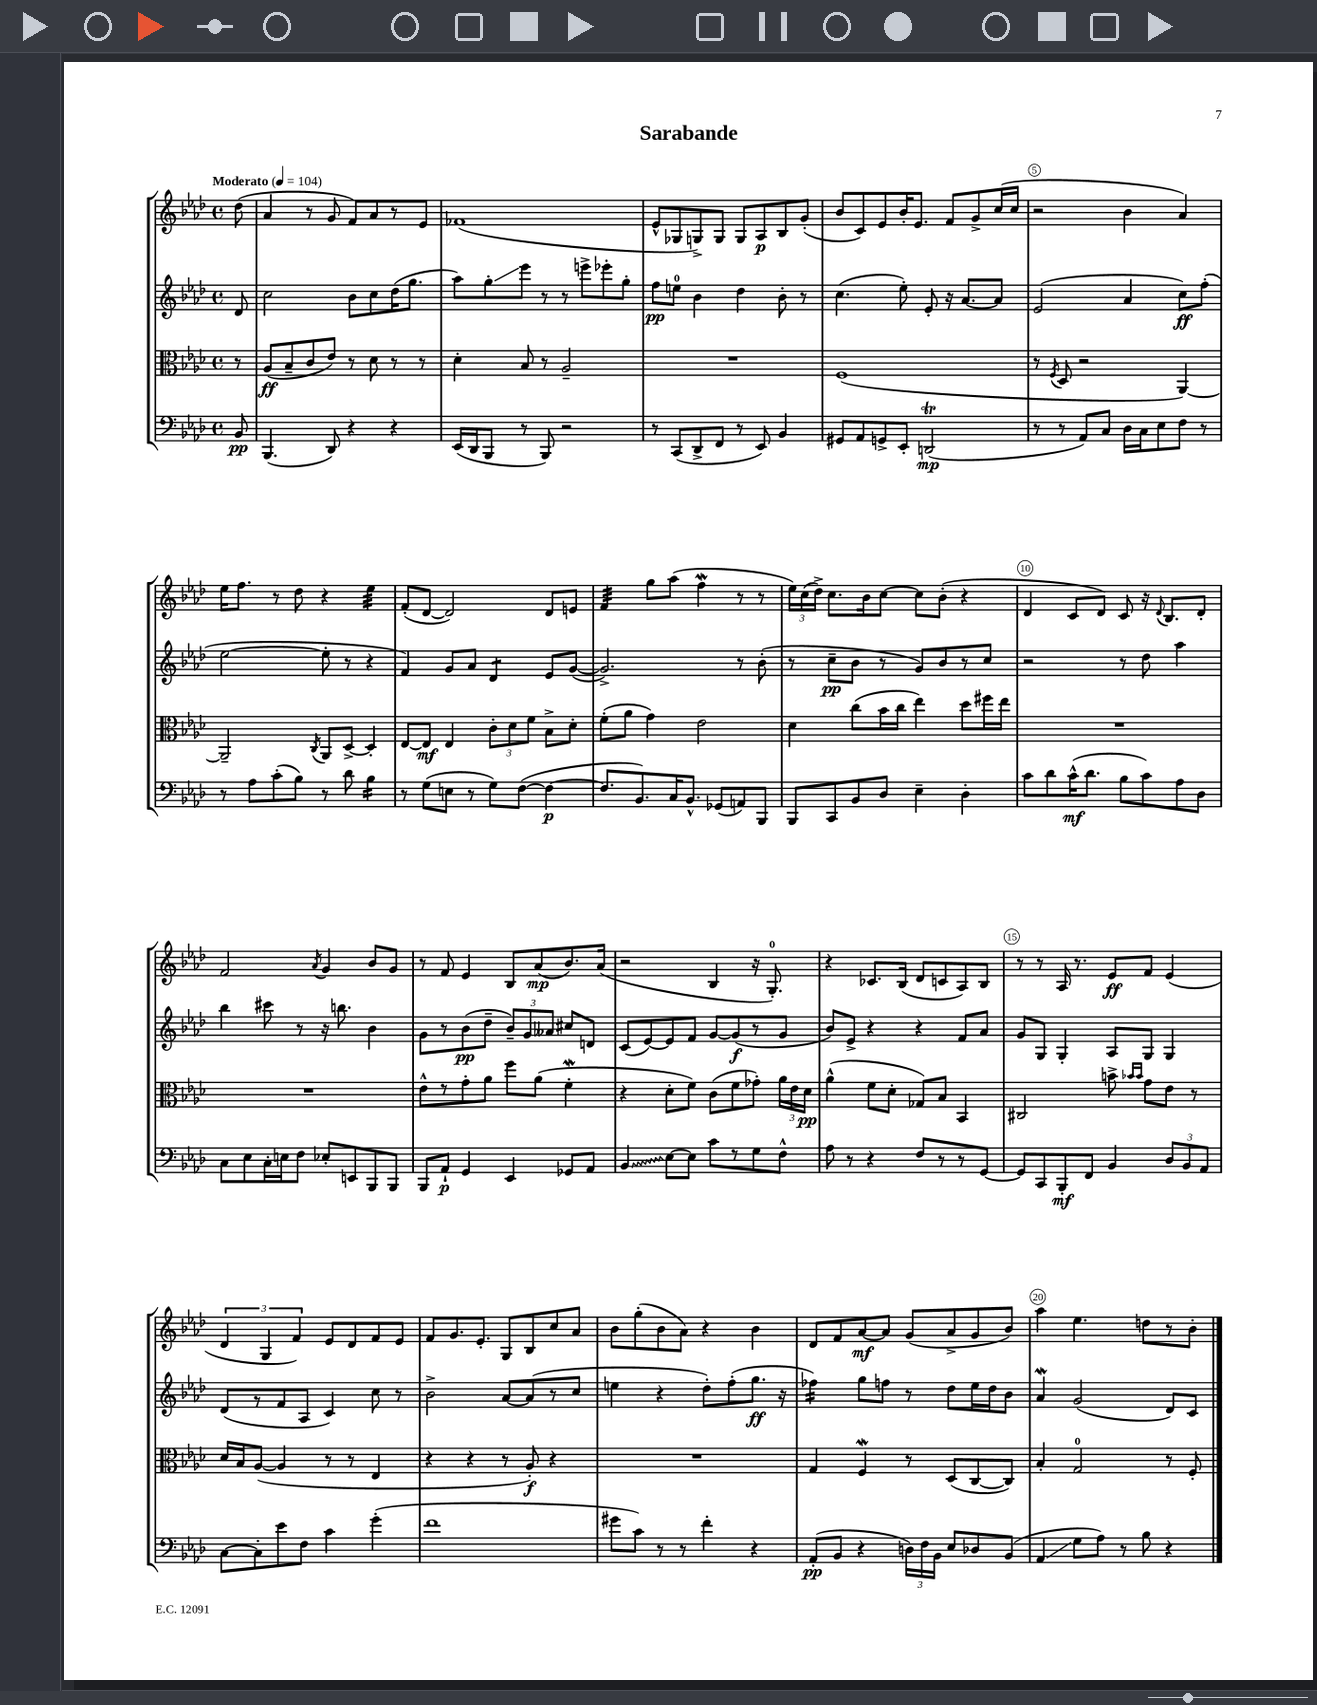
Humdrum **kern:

**kern	**kern	**kern	**kern
*staff4	*staff3	*staff2	*staff1
*clefF4	*clefC3	*clefG2	*clefG2
*k[b-e-a-d-]	*k[b-e-a-d-]	*k[b-e-a-d-]	*k[b-e-a-d-]
*M4/4	*M4/4	*M4/4	*M4/4
*met(c)	*met(c)	*met(c)	*met(c)
*MM104	*MM104	*MM104	*MM104
8BB-	8r	8d-	(8dd-
=	=	=	=
(4.BBB-	(8A-	2cc	4a-
.	8B-~	.	.
.	8c	.	8r
8DD-)	8e-)	.	8g
4r	8r	8b-	8f)
.	8d-	8cc	8a-
4r	8r	(16dd-	8r
.	.	8.gg	.
.	8r	.	8e-
=	=	=	=
(16EE-	4d-'	8aa-)	(1f-
16DD-	.	.	.
8BBB-	.	8gg'	.
8r	8B-	8eee-	.
8BBB-)	8r	8r	.
2r	2A-~	8r	.
.	.	8eee^	.
.	.	8eee-'	.
.	.	8gg'	.
=	=	=	=
8r	1r	8ff	8e-^^
(8CC	.	8ee	8G-
8DD-^	.	4b-	8G^)
8FF	.	.	8G
8r	.	4dd-	8G
8EE-)	.	.	8A-
4BB-	.	8b-'	8B-
.	.	8r	(8g'
=	=	=	=
8GG#	(1F	(4.cc	8b-
8AA-	.	.	8c)
8GG^	.	.	8e-
8EE-'	.	8ee-')	16b-'
.	.	.	8.e-
(2DD	.	8e-'	.
.	.	16r	8f
.	.	[8.a-	.
.	.	.	8g^
.	.	8a-]	(16cc
.	.	.	16cc
=	=	=	=
8r	8r	(2e-	2r
.	8qF	.	.
8r	8D-	.	.
8AA-)	2r	.	.
8C	.	.	.
16D-	.	4a-	4b-
16C	.	.	.
8E-	.	.	.
8F	[4AA-)	8cc)	4a-)
8r	.	(8ff'	.
=	=	=	=
8r	2AA-~]	[2ee-	16ee-
.	.	.	8.ff
8A-	.	.	.
(8c'	.	.	8r
8B-)	.	.	8dd-
.	8qC	.	.
8r	8AA-	8ee-']	4r
8d-	[8D-^	8r	.
4B-	4D-']	4r	4ee-
=	=	=	=
8r	[8E-	4f)	(8f'
(8G	8E-]	.	[8d-
8E	4E-	8g	2d-])
8r	.	8a-	.
8G)	12c'	4d-	.
.	12d-	.	.
([8F	.	.	.
.	12f	.	.
4F_	8B-^	8e-	8d-
.	8d-'	([8g	8e
=	=	=	=
8.F]	(8f'	2.g^])	4f
.	8a-	.	.
8.BB-)	.	.	.
.	4g)	.	8gg
16C	.	.	(8aa-
8.BB-^^	.	.	.
.	2e-	.	4ff
(8GG-	.	.	.
8AA)	.	8r	8r
8BBB-	.	(8b-'	8r
=	=	=	=
8BBB-	4d-	8r	24ee-)
.	.	.	(24cc
.	.	.	24dd-^)
8CC	.	8cc~	8.cc
8BB-	(8cc	8b-	.
.	.	.	16b-
8D-	16b-	8r	[8cc
.	16cc	.	.
4E-~	4ee-)	8g)	8cc]
.	.	8b-	(8b-'
4D-'	8dd-	8r	4r
.	16ff#	8cc	.
.	16ee-	.	.
=	=	=	=
8c	1r	2r	4d-
8d-	.	.	.
(16c^^	.	.	8c
8.d-	.	.	.
.	.	.	8d-)
8B-	.	8r	8c
8c)	.	8dd-	16r
.	.	.	8qqd-
.	.	.	8.B-
8A-	.	4aa-	.
8D-	.	.	8d-'
=	=	=	=
8C	1r	4bb-	2f
8E-	.	.	.
16C'	.	8ccc#	.
16E	.	.	.
8F	.	8r	.
.	.	.	8qa-
8E-'	.	16r	4g
.	.	8.bb	.
8EE	.	.	.
8BBB-	.	4b-	8b-
8BBB-	.	.	8g
=	=	=	=
8BBB-	8e-^^	8g	8r
8AA-`	8r	8r	8f
4GG	8g'	(8b-	4e-
.	8a-	8dd-~	.
4EE-	8ff	12b-~)	8B-
.	.	12g	.
.	(8a-	.	(8a-
.	.	12a--	.
8GG-	4f'	8cc#	8.b-)
8AA-	.	8d	.
.	.	.	(16a-
=	=	=	=
4BB-	4r	(8c	2r
.	.	[8e-)	.
[8E-	8d-'	8e-]	.
8E-]	8f)	8f	.
8c	(8c	[8g	4B-
8r	8f	(8g]	.
8G	8g-')	8r	16r
.	.	.	8.G')
8F^^	24a-	8g	.
.	24e-	.	.
.	24d-	.	.
=	=	=	=
8A-	(4a-^^	8b-)	4r
8r	.	8e-^	.
4r	8f	4r	8.c-
.	8d-'	.	.
.	.	.	(16B-
8F	8G-)	4r	8d-
8r	8B-	.	8c
8r	4BB-	8f	8A-)
[8GG	.	8a-	8B-
=	=	=	=
8GG]	2C#	8g	8r
8CC	.	8G	8r
8BBB-'	.	4G'	16A-
.	.	.	8.r
8FF	.	.	.
4BB-	8b^	8A-	8e-
.	16qqb-	.	.
.	16qqb-	.	.
.	8g	8G	8f
12D-	8e-	4G	(4e-
12BB-	.	.	.
.	8r	.	.
12AA-	.	.	.
=	=	=	=
[8C	16d-	(8d-	6d-
.	16B-	.	.
8C']	([8A-	8r	.
.	.	.	6G
8e-	4A-]	8f	.
.	.	.	6f)
8F	.	8A-	.
4c	8r	4c)	8e-
.	8r	.	8d-
(4g'	4E-	8cc	8f
.	.	8r	8e-
=	=	=	=
1f	4r	2b-^	8f
.	.	.	8.g
.	4r	.	.
.	.	.	8.e-'
.	8r	[8a-	8G
.	8A-')	(8a-]	8B-
.	4r	8r	8cc
.	.	8cc	8a-
=	=	=	=
8g#	1r	4ee	8b-
8c)	.	.	(8gg'
8r	.	4r	8b-
8r	.	.	8a-)
4f'	.	8dd-')	4r
.	.	(8ff'	.
4r	.	8.gg	4b-
.	.	16r	.
=	=	=	=
(8AA-'	4G	4ff-)	8d-
8BB-	.	.	8f
4r	4F	8gg	[8a-
.	.	8ff	8a-]
24D)	8r	8r	(8g
24F	.	.	.
24BB-	.	.	.
8E-	(8D-	8dd-	8a-^
8D-	[8C	16ee-	8g
.	.	16dd-	.
(8BB-	8C])	8b-	8b-)
=	=	=	=
4AA-	4B-'	4a-	4aa-
8G	2G	(2g	4.ee-
8A-)	.	.	.
8r	.	.	.
8B-	.	.	8dd
4r	8r	8d-)	8r
.	8F'	8c	8b-'
==	==	==	==
*-	*-	*-	*-
